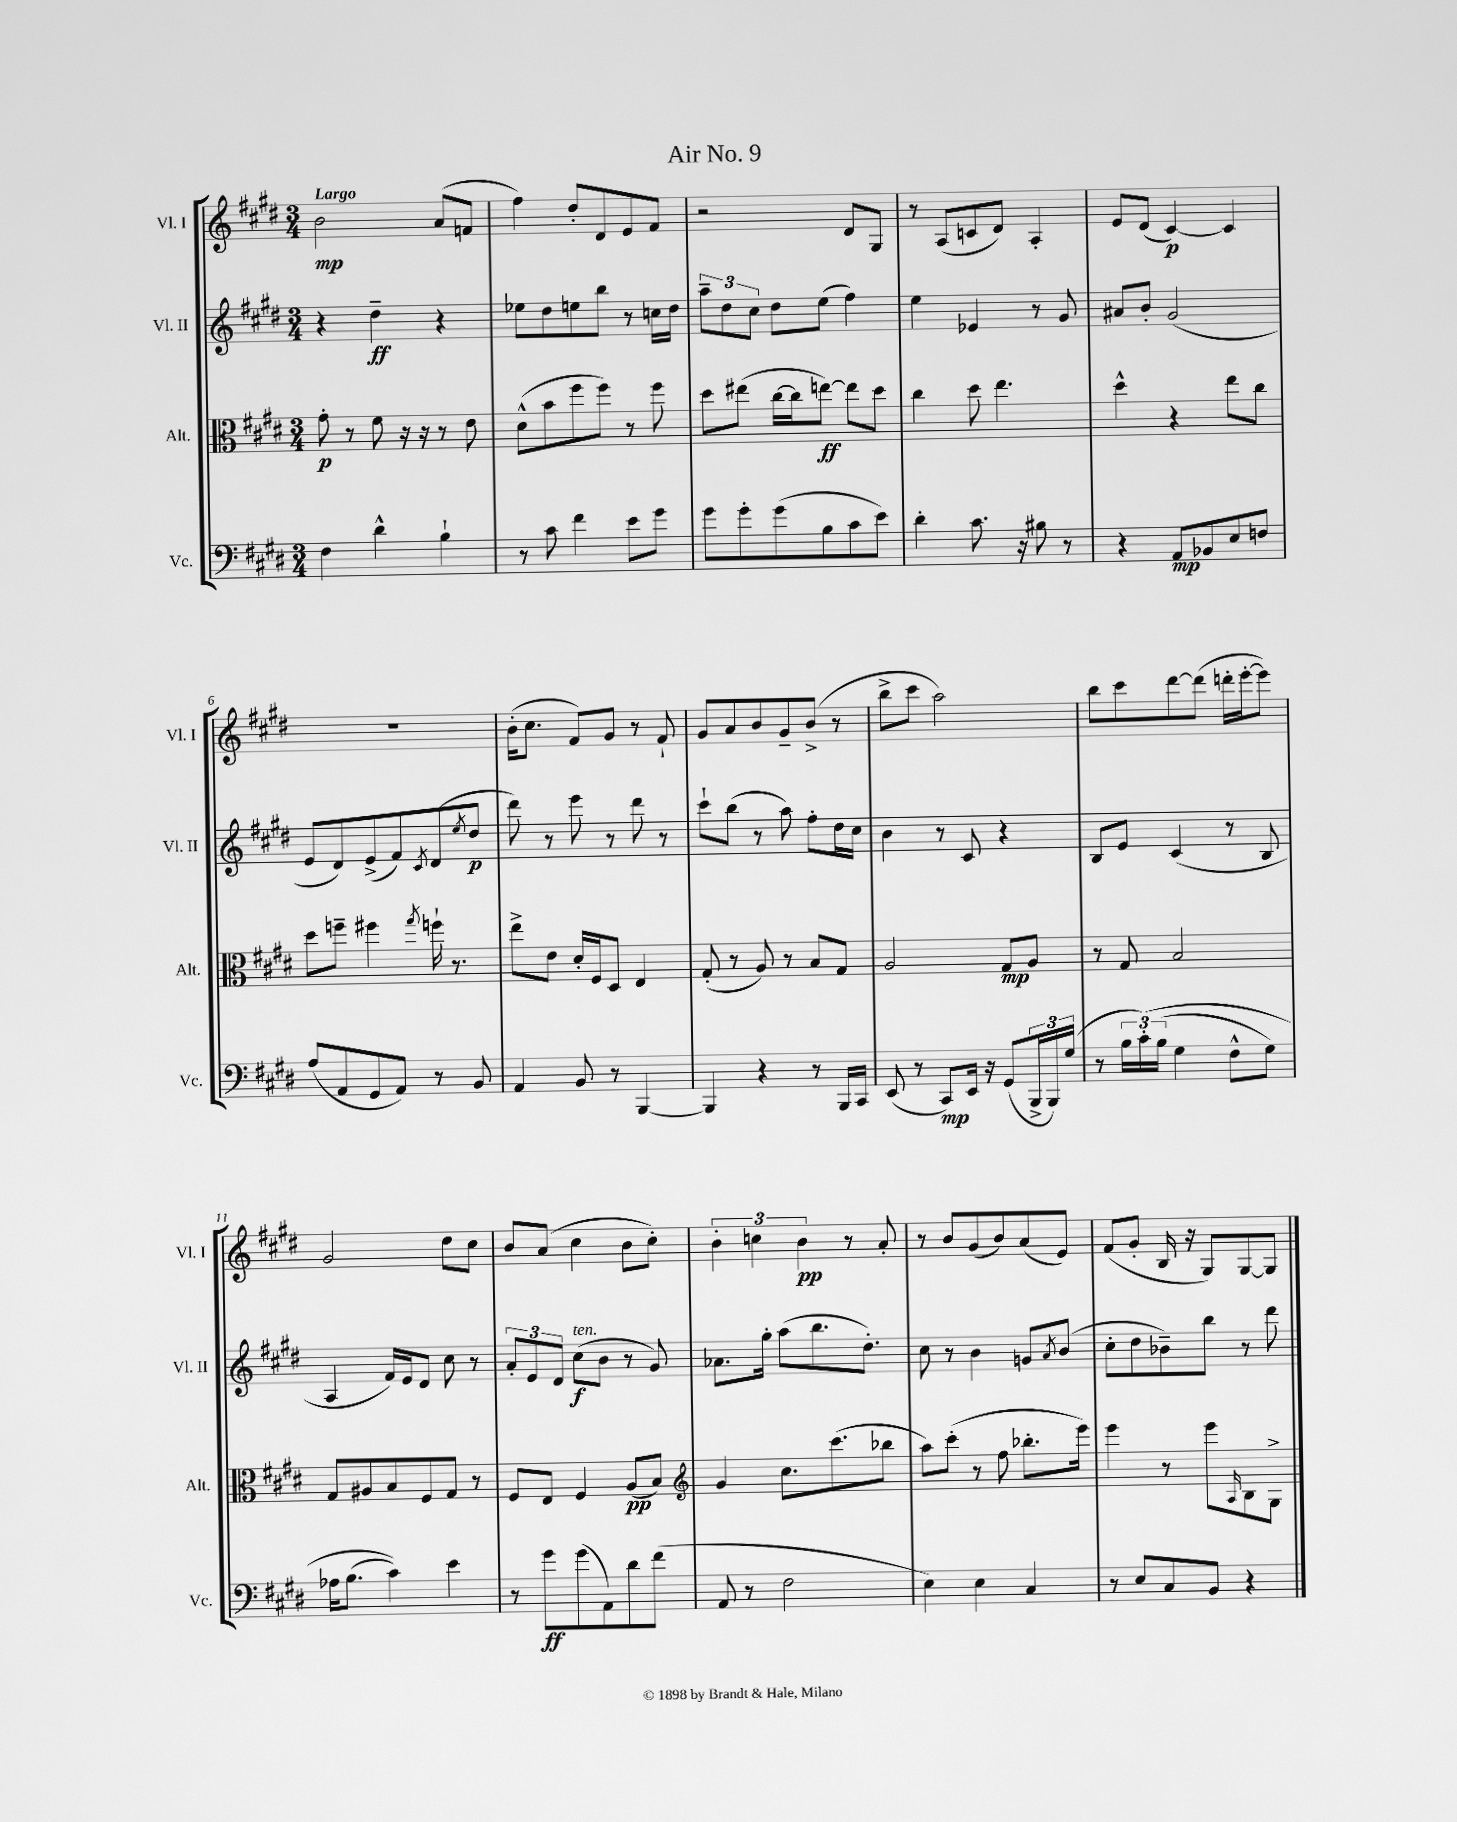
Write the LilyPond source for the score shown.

\header { title = "Air No. 9" }
<<
\new StaffGroup <<
\new Staff = "s0" \with { instrumentName = "Vl. I" shortInstrumentName = "Vl. I" } {
    \clef treble \key e \major \numericTimeSignature \time 3/4 \tempo "Largo"
    b'2\mp a'8( f'8 |
    fis''4) dis''8-. dis'8 e'8 fis'8 |
    r2 dis'8 gis8 |
    r8 a8( c'8 dis'8) a4-. |
    e'8 dis'8( cis'4~\p) cis'4 |
    R2. |
    b'16-.( cis''8. fis'8) gis'8 r8 fis'8-! |
    gis'8 a'8 b'8 gis'8-- b'8->( r8 |
    b''8-> cis'''8 a''2) |
    b''8 cis'''8 dis'''8~ dis'''8( d'''16-. e'''16~-. e'''8) |
    gis'2 dis''8 cis''8 |
    b'8 a'8( cis''4 b'8 cis''8-.) |
    \tuplet 3/2 { b'4-. c''4 b'4\pp } r8 a'8-. |
    r8 b'8 gis'8( b'8) a'8( e'8) |
    fis'8( gis'8-. b16 r16 gis8) gis8~ gis8 \bar "|." |
}
\new Staff = "s1" \with { instrumentName = "Vl. II" shortInstrumentName = "Vl. II" } {
    \clef treble \key e \major \numericTimeSignature \time 3/4
    r4 dis''4--\ff r4 |
    ees''8 dis''8 e''8 b''8 r8 c''16 dis''16 |
    \tuplet 3/2 { a''8-- dis''8 cis''8 } dis''8 e''8( fis''4) |
    e''4 ees'4 r8 gis'8 |
    ais'8 b'8-. gis'2( |
    e'8 dis'8) e'8->( fis'8) \acciaccatura { cis'8 } dis'8( \acciaccatura { e''8 } dis''8\p |
    dis'''8) r8 e'''8 r8 dis'''8 r8 |
    cis'''8-! b''8( r8 a''8) fis''8-. dis''16 cis''16 |
    b'4 r8 cis'8 r4 |
    b8 e'8 cis'4( r8 b8 |
    a4 fis'16) e'16 dis'8 cis''8 r8 |
    \tuplet 3/2 { a'8-. e'8 dis'8 } cis''8\f^\markup { \italic "ten." }( b'8 r8 gis'8) |
    aes'8. gis''16-. a''8( b''8. dis''8.-.) |
    cis''8 r8 b'4 g'8 \acciaccatura { a'8 } b'8( |
    cis''8-. dis''8 bes'8--) b''8 r8 dis'''8 \bar "|." |
}
\new Staff = "s2" \with { instrumentName = "Alt." shortInstrumentName = "Alt." } {
    \clef alto \key e \major \numericTimeSignature \time 3/4
    gis'8-.\p r8 fis'8 r16 r16 r8 e'8 |
    dis'8-^( b'8 fis''8 fis''8) r8 fis''8 |
    dis''8 eis''8( cis''16~ cis''16 e''8~\ff) e''8 dis''8 |
    cis''4 dis''8 e''4. |
    dis''4-^ r4 e''8 cis''8 |
    dis''8 f''8-- fis''4 \acciaccatura { gis''8 } f''16-! r8. |
    e''8-> e'8 dis'16-. fis16 dis8 e4 |
    gis8-.( r8 a8) r8 b8 gis8 |
    a2 gis8\mp a8 |
    r8 gis8 b2 |
    gis8 ais8 b8 fis8 gis8 r8 |
    fis8 e8 fis4 a8\pp( b8) |
    \clef treble gis'4 cis''8. cis'''8.( bes''8 |
    a''8) cis'''8-.( r8 fis''8 bes''8.-. e'''16) |
    e'''4 r8 e'''8 \grace { a16 } b8 gis8-> \bar "|." |
}
\new Staff = "s3" \with { instrumentName = "Vc." shortInstrumentName = "Vc." } {
    \clef bass \key e \major \numericTimeSignature \time 3/4
    fis4 dis'4-^ b4-! |
    r8 cis'8 fis'4 e'8 gis'8 |
    gis'8 gis'8-. gis'8( b8 cis'8 e'8) |
    dis'4-. cis'8. r16 bis8 r8 |
    r4 a,8\mp bes,8 e8 f8 |
    a8( a,8 gis,8 a,8) r8 b,8 |
    a,4 b,8 r8 b,,4~ |
    b,,4 r4 r8 b,,16 cis,16 |
    e,8( r8 cis,8\mp) e,16 r16 gis,8( \tuplet 3/2 { b,,16-> b,,16) gis16( } |
    r8 \tuplet 3/2 { b16 cis'16-.)\( b16( } gis4 fis8-^ gis8) |
    aes16 b8.( cis'4)\) e'4 |
    r8 gis'8\ff gis'8( a,8) dis'8 fis'8( |
    a,8 r8 fis2 |
    e4) e4 cis4 |
    r8 e8 cis8 b,8 r4 \bar "|." |
}
>>
>>
